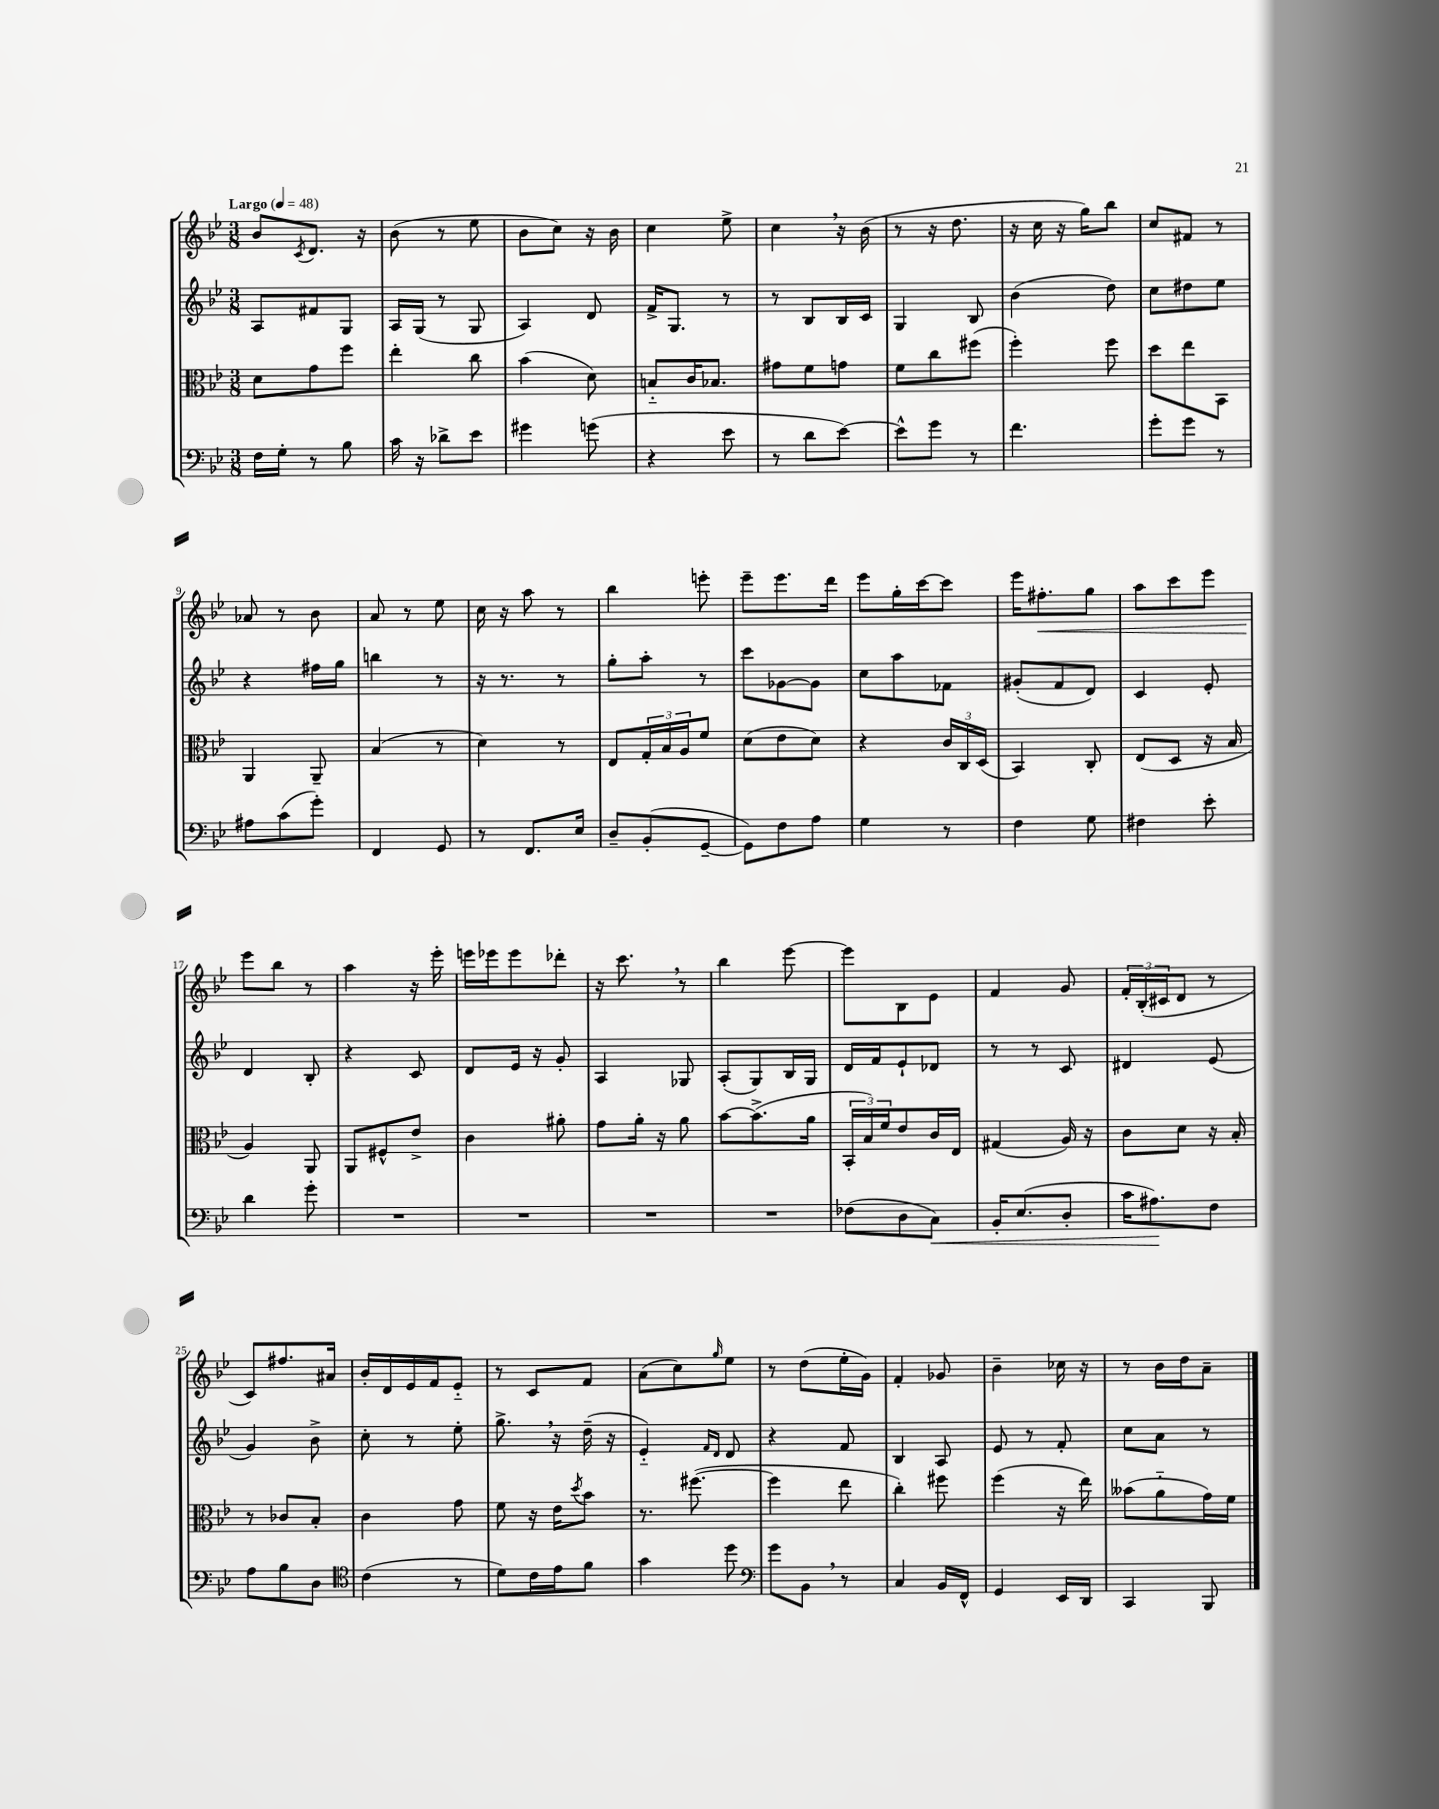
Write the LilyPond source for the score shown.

<<
\new StaffGroup <<
\new Staff = "s0" {
    \clef treble \key bes \major \numericTimeSignature \time 3/8 \tempo "Largo" 4 = 48
    bes'8 \acciaccatura { c'8 } d'8. r16 |
    bes'8( r8 ees''8 |
    bes'8 c''8) r16 bes'16 |
    c''4 ees''8-> |
    c''4 \breathe r16 bes'16( |
    r8 r16 d''8. |
    r16 c''16 r16 g''16) bes''8 |
    c''8 fis'8 r8 |
    aes'8 r8 bes'8 |
    a'8 r8 ees''8 |
    c''16 r16 a''8 r8 |
    bes''4 e'''8-. |
    ees'''8-- ees'''8. d'''16 |
    ees'''8 g''16-. c'''16~ c'''8 |
    ees'''16 fis''8.-.\< g''8 |
    a''8 c'''8 ees'''8 |
    ees'''8\! bes''8 r8 |
    a''4 r16 ees'''16-. |
    e'''16 ees'''16 ees'''8 des'''8-. |
    r16 c'''8. \breathe r8 |
    bes''4 ees'''8~ |
    ees'''8 bes8 ees'8 |
    f'4 g'8 |
    \tuplet 3/2 { f'16-. bes16-.( cis'16 } d'8 r8 |
    c'8) fis''8. ais'16 |
    bes'16-. d'16 ees'16 f'16 ees'8-_ |
    r8 c'8 f'8 |
    a'8( c''8) \grace { g''16 } ees''8 |
    r8 d''8( ees''16-. g'16) |
    f'4-. ges'8 |
    bes'4-- ces''16 r16 |
    r8 bes'16 d''16 a'8-- \bar "|." |
}
\new Staff = "s1" {
    \clef treble \key bes \major \numericTimeSignature \time 3/8
    a8 fis'8 g8 |
    a16 g16( r8 g8 |
    a4) d'8 |
    f'16-> g8. r8 |
    r8 bes8 bes16 c'16 |
    g4 bes8 |
    bes'4( d''8) |
    c''8 dis''8 ees''8 |
    r4 fis''16 g''16 |
    b''4 r8 |
    r16 r8. r8 |
    g''8-. a''8-. r8 |
    c'''8 ges'8~ ges'8 |
    c''8 a''8 fes'8 |
    gis'8-.( f'8 d'8) |
    c'4 ees'8-. |
    d'4 bes8-. |
    r4 c'8 |
    d'8 ees'16 r16 g'8-. |
    a4 ges8 |
    a8-.( g8) bes16 g16 |
    d'16 f'16 ees'8-! des'8 |
    r8 r8 c'8 |
    dis'4 ees'8( |
    g'4) bes'8-> |
    c''8-. r8 ees''8-. |
    g''8.-> \breathe r16 d''16--( r16 |
    ees'4-_) \grace { f'16 d'16 } d'8 |
    r4 f'8 |
    bes4 a8 |
    ees'8 r8 f'8-. |
    c''8 a'8 r8 \bar "|." |
}
\new Staff = "s2" {
    \clef alto \key bes \major \numericTimeSignature \time 3/8
    d'8 g'8 f''8 |
    ees''4-. c''8 |
    bes'4( d'8) |
    b8-_ c'16 bes8. |
    gis'8 f'8 g'8 |
    f'8 c''8 fis''8( |
    f''4-.) f''8 |
    d''8 ees''8 bes,8 |
    a,4 a,8-- |
    bes4( r8 |
    d'4) r8 |
    ees8 \tuplet 3/2 { g16-. bes16 a16 } f'8 |
    d'8( ees'8 d'8) |
    r4 \tuplet 3/2 { c'16 c16 d16( } |
    bes,4) c8-. |
    ees8( d8 r16 bes16 |
    a4) a,8 |
    a,8 fis8-^ ees'8-> |
    c'4 ais'8-. |
    g'8 a'16-. r16 a'8 |
    bes'8~ bes'8.->( a'16 |
    \tuplet 3/2 { bes,16-. bes16) f'16 } ees'8 c'16 ees16 |
    gis4( a16) r16 |
    c'8 d'8 r16 bes16-. |
    r8 ces'8 bes8-. |
    c'4 g'8 |
    f'8 r16 ees'16 \acciaccatura { d''8 } bes'8 |
    r8. fis''8.~( |
    fis''4 ees''8 |
    c''4-.) fis''8 |
    f''4( r16 ees''16) |
    beses'8( a'8-_ g'16) f'16 \bar "|." |
}
\new Staff = "s3" {
    \clef bass \key bes \major \numericTimeSignature \time 3/8
    f16 g16-. r8 bes8 |
    c'16 r16 des'8-> ees'8 |
    gis'4 g'8( |
    r4 ees'8 |
    r8 d'8 ees'8~) |
    ees'8-^ g'8 r8 |
    f'4. |
    g'8-. g'8 r8 |
    ais8 c'8( g'8-.) |
    f,4 g,8 |
    r8 f,8. ees16 |
    d8-- bes,8-.( g,8~-- |
    g,8) f8 a8 |
    g4 r8 |
    f4 g8 |
    fis4 ees'8-. |
    d'4 g'8-. |
    R4. |
    R4. |
    R4. |
    R4. |
    fes8( d8 c8\<) |
    bes,16-. ees8.( d8-. |
    c'16 ais8.\!) f8 |
    a8 bes8 d8 |
    \clef tenor c'4( r8 |
    d'8) c'16 ees'16 f'8 |
    g'4 d''8 |
    \clef bass g'8 bes,8 \breathe r8 |
    c4 bes,16 f,16-^ |
    g,4 ees,16 d,16 |
    c,4 bes,,8 \bar "|." |
}
>>
>>
